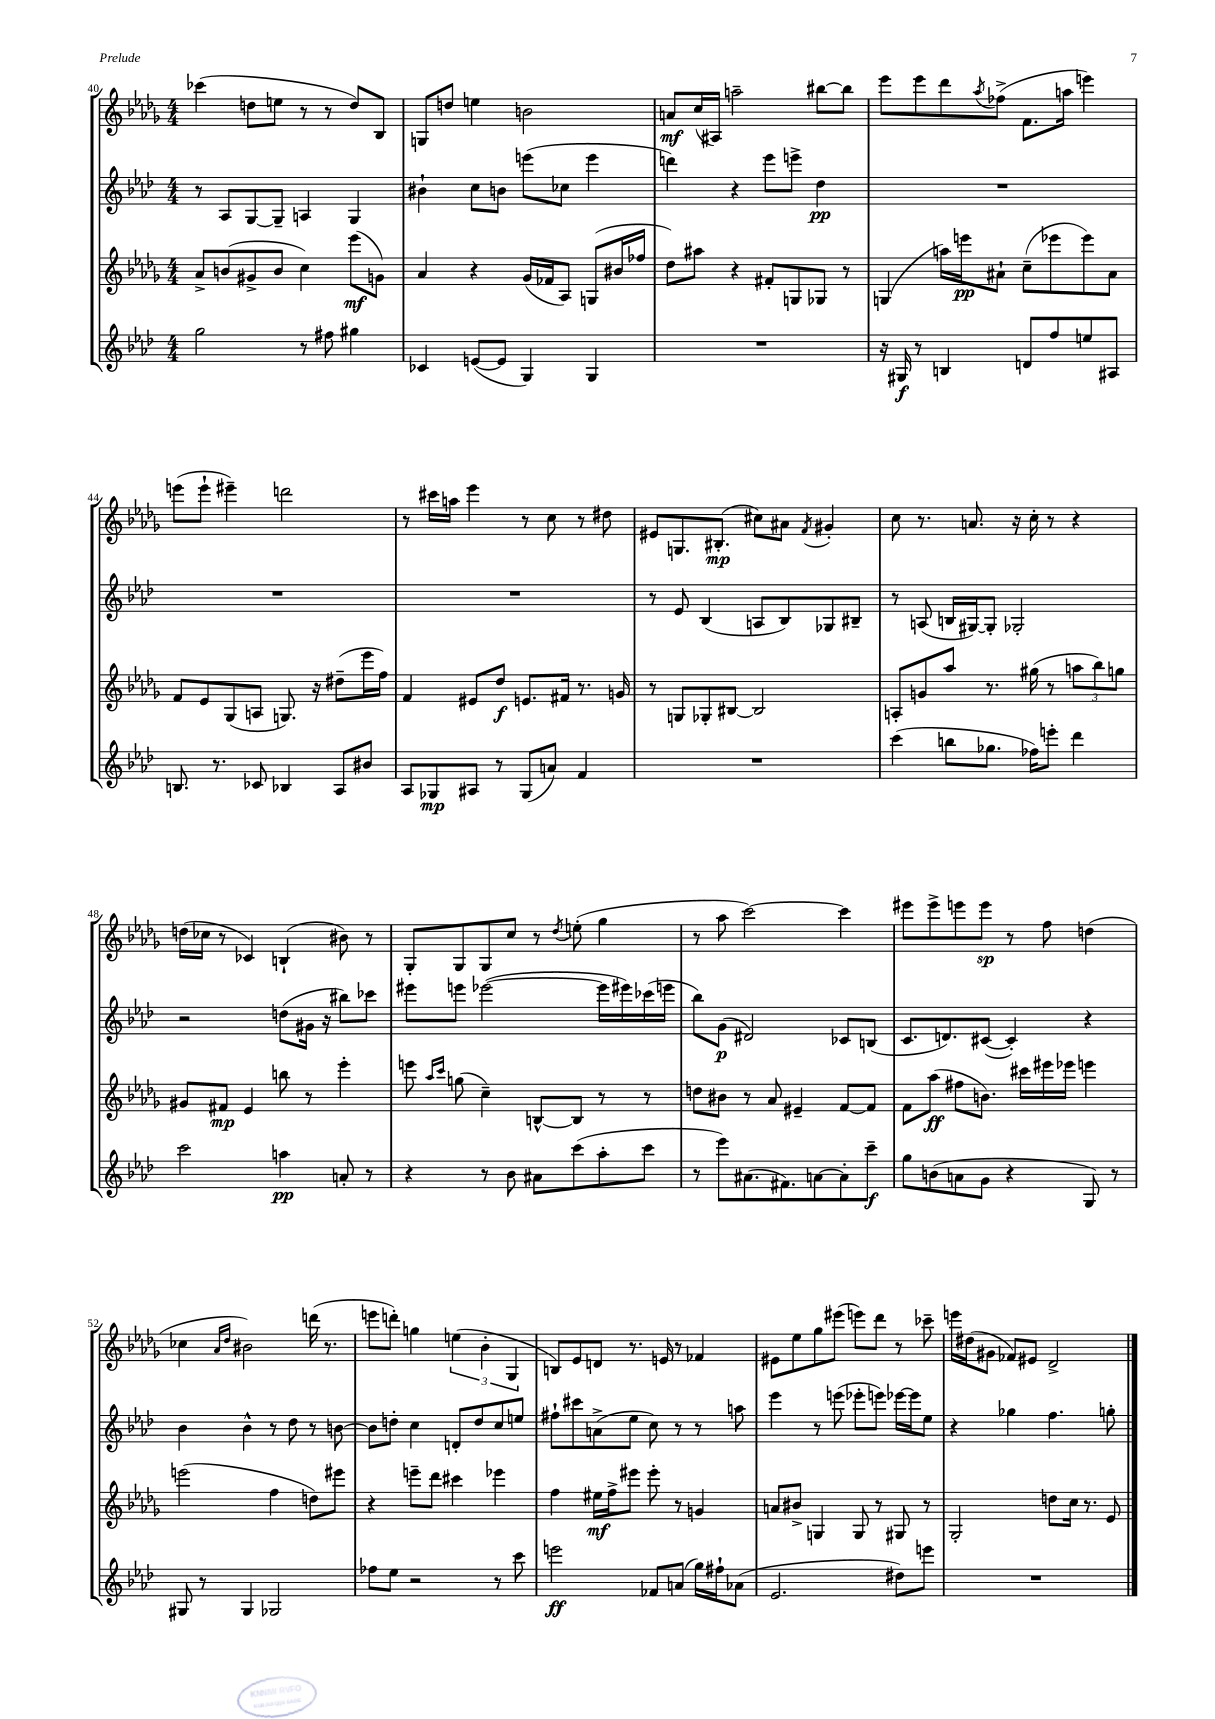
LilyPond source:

<<
\new StaffGroup <<
\new Staff = "s0" {
    \clef treble \key des \major \numericTimeSignature \time 4/4
    ces'''4( d''8 e''8 r8 r8 d''8) bes8 |
    g8 d''8 e''4 b'2 |
    a'8\mf c''16( ais16) a''2-- bis''8~ bis''8 |
    ees'''8 ees'''8 des'''8 \acciaccatura { aes''8 } fes''8->( f'8. a''16 e'''4) |
    e'''8( e'''8-! eis'''4--) d'''2 |
    r8 cis'''16 a''16 ees'''4 r8 c''8 r8 dis''8 |
    eis'8 g8. bis8.-.\mp( cis''8) ais'8 \acciaccatura { f'8 } gis'4-. |
    c''8 r8. a'8. r16 c''16-. r8 r4 |
    d''16( ces''16 r8 ces'4) b4-!( bis'8) r8 |
    ges8-. ges8 ges8 c''8 r8 \acciaccatura { des''8 } e''8-.( ges''4 |
    r8 aes''8 c'''2~) c'''4 |
    eis'''8 eis'''8-> e'''8 e'''8\sp r8 f''8 d''4( |
    ces''4 \grace { aes'16 des''16 } bis'2) d'''16( r8. |
    e'''8 d'''8-.) g''4 \tuplet 3/2 { e''4( bes'4-. ges4 } |
    b8) ees'8 d'8 r8. e'16 r8 fes'4 |
    eis'8 ees''8 ges''8 eis'''8( e'''8) des'''8 r8 ces'''8-- |
    e'''16 dis''16( gis'8 fes'8) eis'8 des'2-> \bar "|." |
}
\new Staff = "s1" {
    \clef treble \key aes \major \numericTimeSignature \time 4/4
    r8 aes8 g8~ g8-- a4 g4 |
    bis'4-! c''8 b'8 e'''8( ces''8 e'''4 |
    d'''4) r4 ees'''8 e'''8-> des''4\pp |
    R1 |
    R1 |
    R1 |
    r8 ees'8 bes4( a8 bes8) ges8 bis8-- |
    r8 a8( b16 gis16~) gis8-. ges2-. |
    r2 d''8( gis'16 r16 bis''8) ces'''8 |
    eis'''8 e'''8 ees'''2~( ees'''16 eis'''16) ces'''16( e'''16 |
    bes''8) g'8\p( dis'2) ces'8 b8( |
    c'8. d'8.) cis'8~( cis'4-.) r4 |
    bes'4 bes'4-^ r8 des''8 r8 b'8~ |
    b'8 d''8-. c''4 d'8-. d''8 c''8 e''8 |
    fis''8-! cis'''8 a'8->( ees''8 c''8) r8 r8 a''8 |
    ees'''4 r8 e'''8( ees'''8-. e'''8) ees'''16~ ees'''16 ees''8 |
    r4 ges''4 f''4. g''8-. \bar "|." |
}
\new Staff = "s2" {
    \clef treble \key des \major \numericTimeSignature \time 4/4
    aes'8-> b'8( gis'8-> b'8 c''4) ees'''8\mf( g'8) |
    aes'4 r4 ges'16( fes'16 aes8) g8( bis'16 fes''16 |
    des''8) ais''8 r4 fis'8-. g8 ges8 r8 |
    g4( a''16) e'''16\pp ais'8-! c''8--( ees'''8 ees'''8) ais'8 |
    f'8 ees'8 ges8( a8 g8.) r16 dis''8--( ees'''16 f''16) |
    f'4 eis'8 des''8\f e'8. fis'16 r8. g'16 |
    r8 g8 ges8-. bis8~ bis2 |
    a8-. g'8 aes''8 r8. gis''16( r8 \tuplet 3/2 { a''8 bes''8) g''8 } |
    gis'8 fis'8\mp ees'4 b''8 r8 ees'''4-. |
    e'''8 \grace { aes''16 c'''16 } g''8( c''4--) b8~-^ b8 r8 r8 |
    d''8 bis'8 r8 aes'8 eis'4-- f'8~ f'8 |
    f'8 aes''8\ff( fis''8 b'8.) cis'''16 eis'''16 ees'''16 e'''4 |
    e'''2( f''4 d''8) eis'''8 |
    r4 e'''8-- des'''8 cis'''4 ees'''4 |
    f''4 eis''16\mf f''16-> eis'''8 eis'''8-. r8 g'4 |
    a'8 bis'8-> g4 g8 r8 gis8 r8 |
    ges2-. d''8 c''16 r8. ees'8 \bar "|." |
}
\new Staff = "s3" {
    \clef treble \key aes \major \numericTimeSignature \time 4/4
    g''2 r8 fis''8 gis''4 |
    ces'4 e'8~( e'8 g4) g4 |
    R1 |
    r16 gis16\f r8 b4 d'8 f''8 e''8 ais8 |
    b8. r8. ces'8 bes4 aes8 bis'8 |
    aes8 ges8\mp ais8 r8 ges8( a'8) f'4 |
    R1 |
    c'''4( b''8 ges''8. fes''16) e'''8-. des'''4 |
    c'''2 a''4\pp a'8-. r8 |
    r4 r8 bes'8 ais'8 c'''8( aes''8-. c'''8 |
    r8 ees'''8) ais'8.( fis'8.) a'8~ a'8-. c'''8--\f |
    g''8 b'8( a'8 g'8 r4 g8) r8 |
    gis8 r8 gis4 ges2 |
    fes''8 ees''8 r2 r8 c'''8 |
    e'''2\ff fes'8 a'8( g''16) fis''16-! aes'8( |
    ees'2. dis''8) e'''8 |
    R1 \bar "|." |
}
>>
>>
\layout { \context { \Score currentBarNumber = #40 } }
